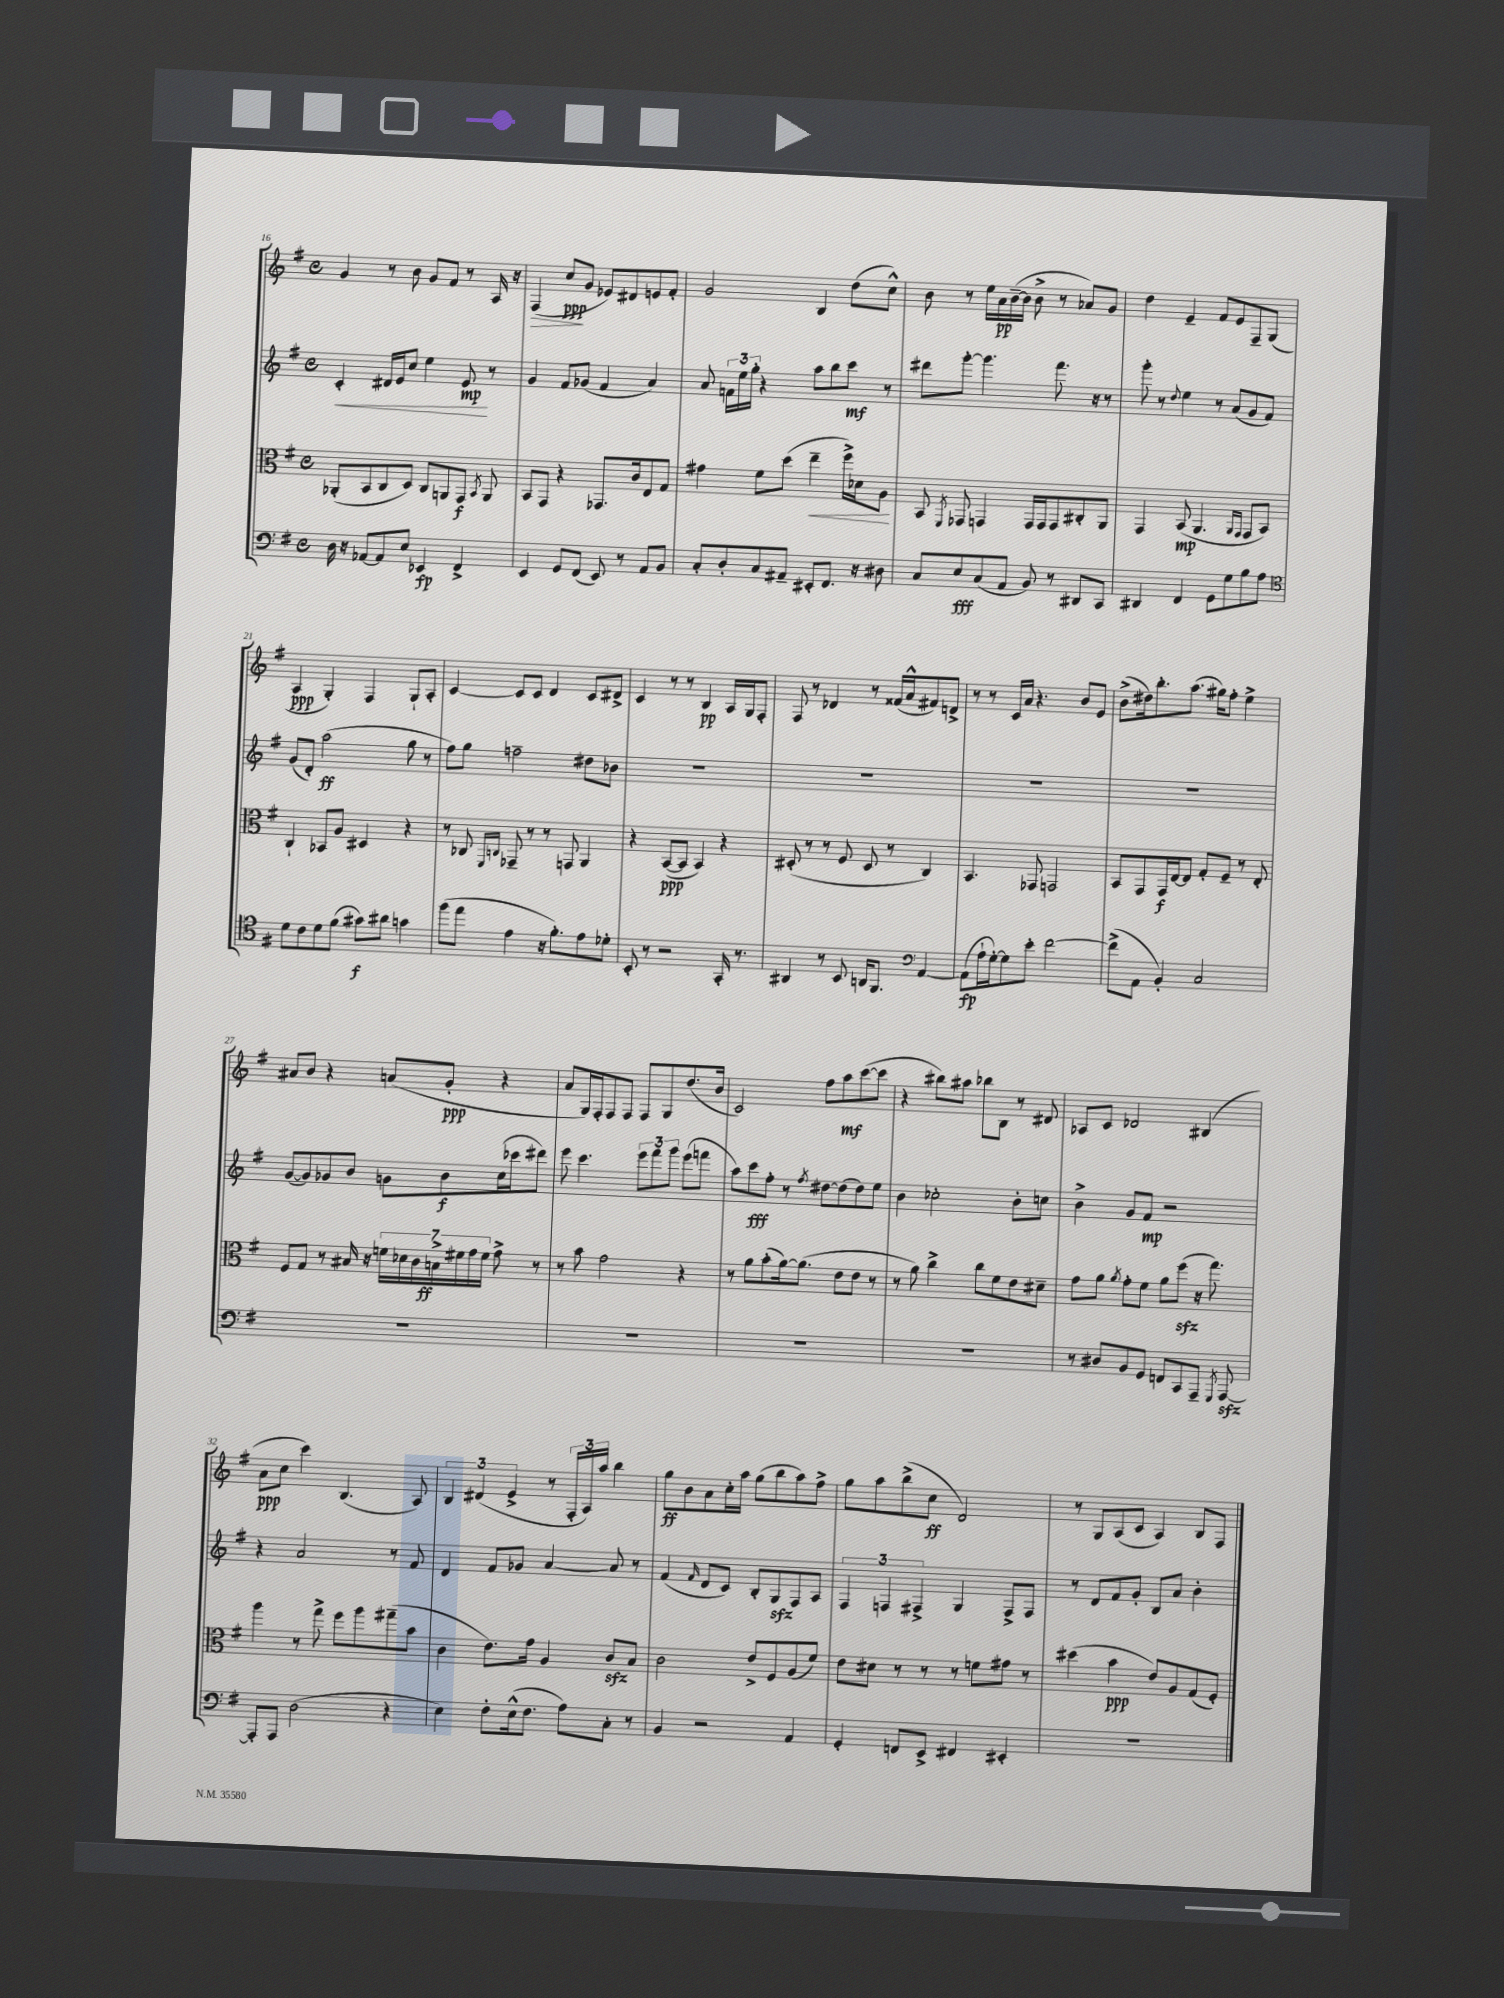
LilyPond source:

<<
\new StaffGroup <<
\new Staff = "s0" {
    \clef treble \key g \major \defaultTimeSignature \time 4/4
    \autoBeamOff g'4 r8 b'8 g'8[ fis'8] r8 a16 r16 |
    fis4\>( c''8[\ppp\! g'8] ees'8[) dis'8 e'8 fis'8]-. |
    g'2 b4 d''8[( c''8]-^) |
    b'8 r8 e''16[ a'16\pp b'16~--( b'16] b'8-> r8 aes'8[) g'8] |
    d''4 e'4-- fis'8[ e'8 fis8-- g8]( |
    a4\ppp g4-.) fis4 g8[-! a8]-. |
    c'4~ c'8[ c'8] d'4 c'8[ dis'8]-> |
    c'4 r8 r8 b4\pp a16[ g16 fis8]-. |
    fis8 r8 des'4 r8 fisis'16[( a'16-^ fis'8) d'8]-> |
    r8 r8 c'16[ a'16] r4. b'8[ e'8] |
    b'8[->( dis''16) b''8.-. a''8.]( gis''16[) fis''8]-. e''4-> |
    ais'8[ b'8] r4 a'8[( g'8]-.\ppp r4 |
    a'8[ g16) fis16-. fis8 fis8] fis8[ g8 d''8.( b'16] |
    c'2) fis''8[ a''8\mf c'''8~( c'''8] |
    r4 bis''8[) ais''8] bes''8[ b8] r8 dis'8 |
    aes8[ c'8] des'2 bis4( |
    a'8[\ppp c''8] c'''4) b4.( a8) |
    \tuplet 3/2 { b4 dis'4( e'4-> } r8 \tuplet 3/2 { fis16[-. a16) a''16] } b''4 |
    g''8[\ff b'8 a'8 c''16-. a''16] g''8[( b''8 a''8) fis''8]-> |
    g''8[ a''8 b''8->( c''8]\ff d'2) |
    r8 g8[ a8( c'8] a4) b8[ fis8] \bar "|." |
}
\new Staff = "s1" {
    \clef treble \key g \major \defaultTimeSignature \time 4/4
    \autoBeamOff c'4-.\< dis'16[ e'16 c''8] e''4 e'8\mp\! r8 |
    g'4 fis'8[ ges'8]( fis'4 a'4) |
    a'8 \tuplet 3/2 { f'16[ e''16 g''16]-. } r4 a''8[ b''8 c'''8]\mf r8 |
    dis'''8[ g'''8]~-. g'''4. fis'''8. r16 r8 |
    g'''8-. r8 \appoggiatura { d''8 } e''4 r8 a'8[( g'8 fis'8]) |
    g'8[( d'8]-.) a''2\ff( g''8 r8 |
    fis''8[) g''8] f''2-- dis''8[ bes'8] |
    R1 |
    R1 |
    R1 |
    R1 |
    g'8[~( g'8) ges'8 b'8] g'8[ b'8\f c''16( ces'''16 dis'''8]) |
    e'''8 c'''4. \tuplet 3/2 { e'''8[ fis'''8 g'''8] } e'''8[( f'''8] |
    a''8[) c'''8\fff fis''8]-. r8 \acciaccatura { fis''8 } dis''8[~ dis''8( dis''8) e''8] |
    b'4 ces''2-. b'8[-. c''8] |
    b'4-> g'8[ fis'8]\mp r2 |
    r4 a'2 r8 fis'8 |
    d'4 fis'8[ ges'8] a'4~ a'8 r8 |
    fis'4( \grace { fis'16 } d'8[ c'8]) b8[-. g8\sfz fis8 a8] |
    \tuplet 3/2 { fis4 f4 fis4-> } g4 fis8[-> fis8] |
    r8 d'8[ fis'8 g'8]-. b8[ a'8] b'4-. \bar "|." |
}
\new Staff = "s2" {
    \clef alto \key g \major \defaultTimeSignature \time 4/4
    \autoBeamOff aes,8[-.( b,8 c8 d8]) c8[ a,8 g,8]\f \acciaccatura { b,8 } a,8 |
    b,8[ g,8] r4 ges,8.[ c'16 e8 g8] |
    gis'4 fis'8[ d''8]( e''4--\< fis''16[->) des'16 a8]\! |
    b,8 \acciaccatura { fis,8 } ges,8 g,4 g,16[ g,16 g,8 cis8-. a,8] |
    g,4 b,8\mp( a,4. \grace { a,16[ g,16] } g,8[ b,8]) |
    c4-! bes,8[ a8] dis4 r4 |
    r8 ces8 \grace { fis,16[ c16] } ges,8-- r8 r8 g,8 a,4 |
    r4 b,8[~\ppp( b,8] b,4) r4 |
    dis8-.( r8 r8 fis8 dis8 r8 c4) |
    b,4. ges,8 g,2 |
    b,8[ g,8 g,16\f e16~ e8] g8[-. fis8]-- r8 e8-. |
    fis8[ g8] r8 bis16 r16 \tuplet 7/4 { f'16[ des'16 c'16 b16->\ff fis'16 g'16 fis'16] } g'8-> r8 |
    r8 b'8 g'2 r4 |
    r8 a'8[ b'8-.( a'16~) a'8.]( e'8[ e'8] r8 |
    r8 a'8) c''4-> c''8[ fis'8 e'8 dis'8]-- |
    g'8[ a'8] \acciaccatura { a'8 } g'8[-. fis'8] a'8[ fis''8]\sfz( r16 g''8.) |
    a''4 r8 g''8-> fis''8[ a''8 gis''8--( b'8] |
    c'4 e'8.[) g'16] a4 c'8[\sfz b8] |
    c'2 e'8[-> fis8 a8( fis'8]) |
    e'8[ dis'8] r8 r8 r8 f'8[ gis'8] r8 |
    dis''4( b'4\ppp e'8[) a8 g8( fis8]-.) \bar "|." |
}
\new Staff = "s3" {
    \clef bass \key g \major \defaultTimeSignature \time 4/4
    \autoBeamOff d16 r16 aes,8[~ aes,8 e8] ees,4\fp fis,4-> |
    e,4 g,8[ fis,8]( e,8) r8 a,8[ b,8] |
    c8[-. d8-. c8 ais,8]-- eis,8[-. fis,8.] r16 dis8 |
    c8[ e8\fff c8( a,8] b,8) r8 dis,8[ c,8] |
    dis,4 fis,4 g,8[ g8 b8 a8] |
    \clef tenor d'8[ c'8 d'8 fis'8]( gis'8[\f) ais'8] g'4 |
    fis''8[( e''8] e'4 r16 fis'8.[-.) e'8 des'8]-. |
    b,8-. r8 r2 g,16-. r8. |
    ais,4 r8 b,8 a,16[ fis,8.] \clef bass a,4~ |
    a,8[\fp( a16-! g16~-.) g8 e'8]-. fis'2~ |
    fis'8[->( a,8] b,4-.) c2 |
    R1 |
    R1 |
    R1 |
    R1 |
    r8 dis8[ b,8 g,8] f,8[ c,8 a,,8]-- \acciaccatura { g,,8 } a,,8~\sfz |
    a,,8[-. a,,8] d2( r4 |
    e4) fis8[-. e16-^( fis8.] a8[) c8]-. r8 |
    b,4 r2 a,4 |
    g,4-. f,8[ e,8]-> fis,4 eis,4-. |
    R1 \bar "|." |
}
>>
>>
\layout { \context { \Score currentBarNumber = #16 } }
